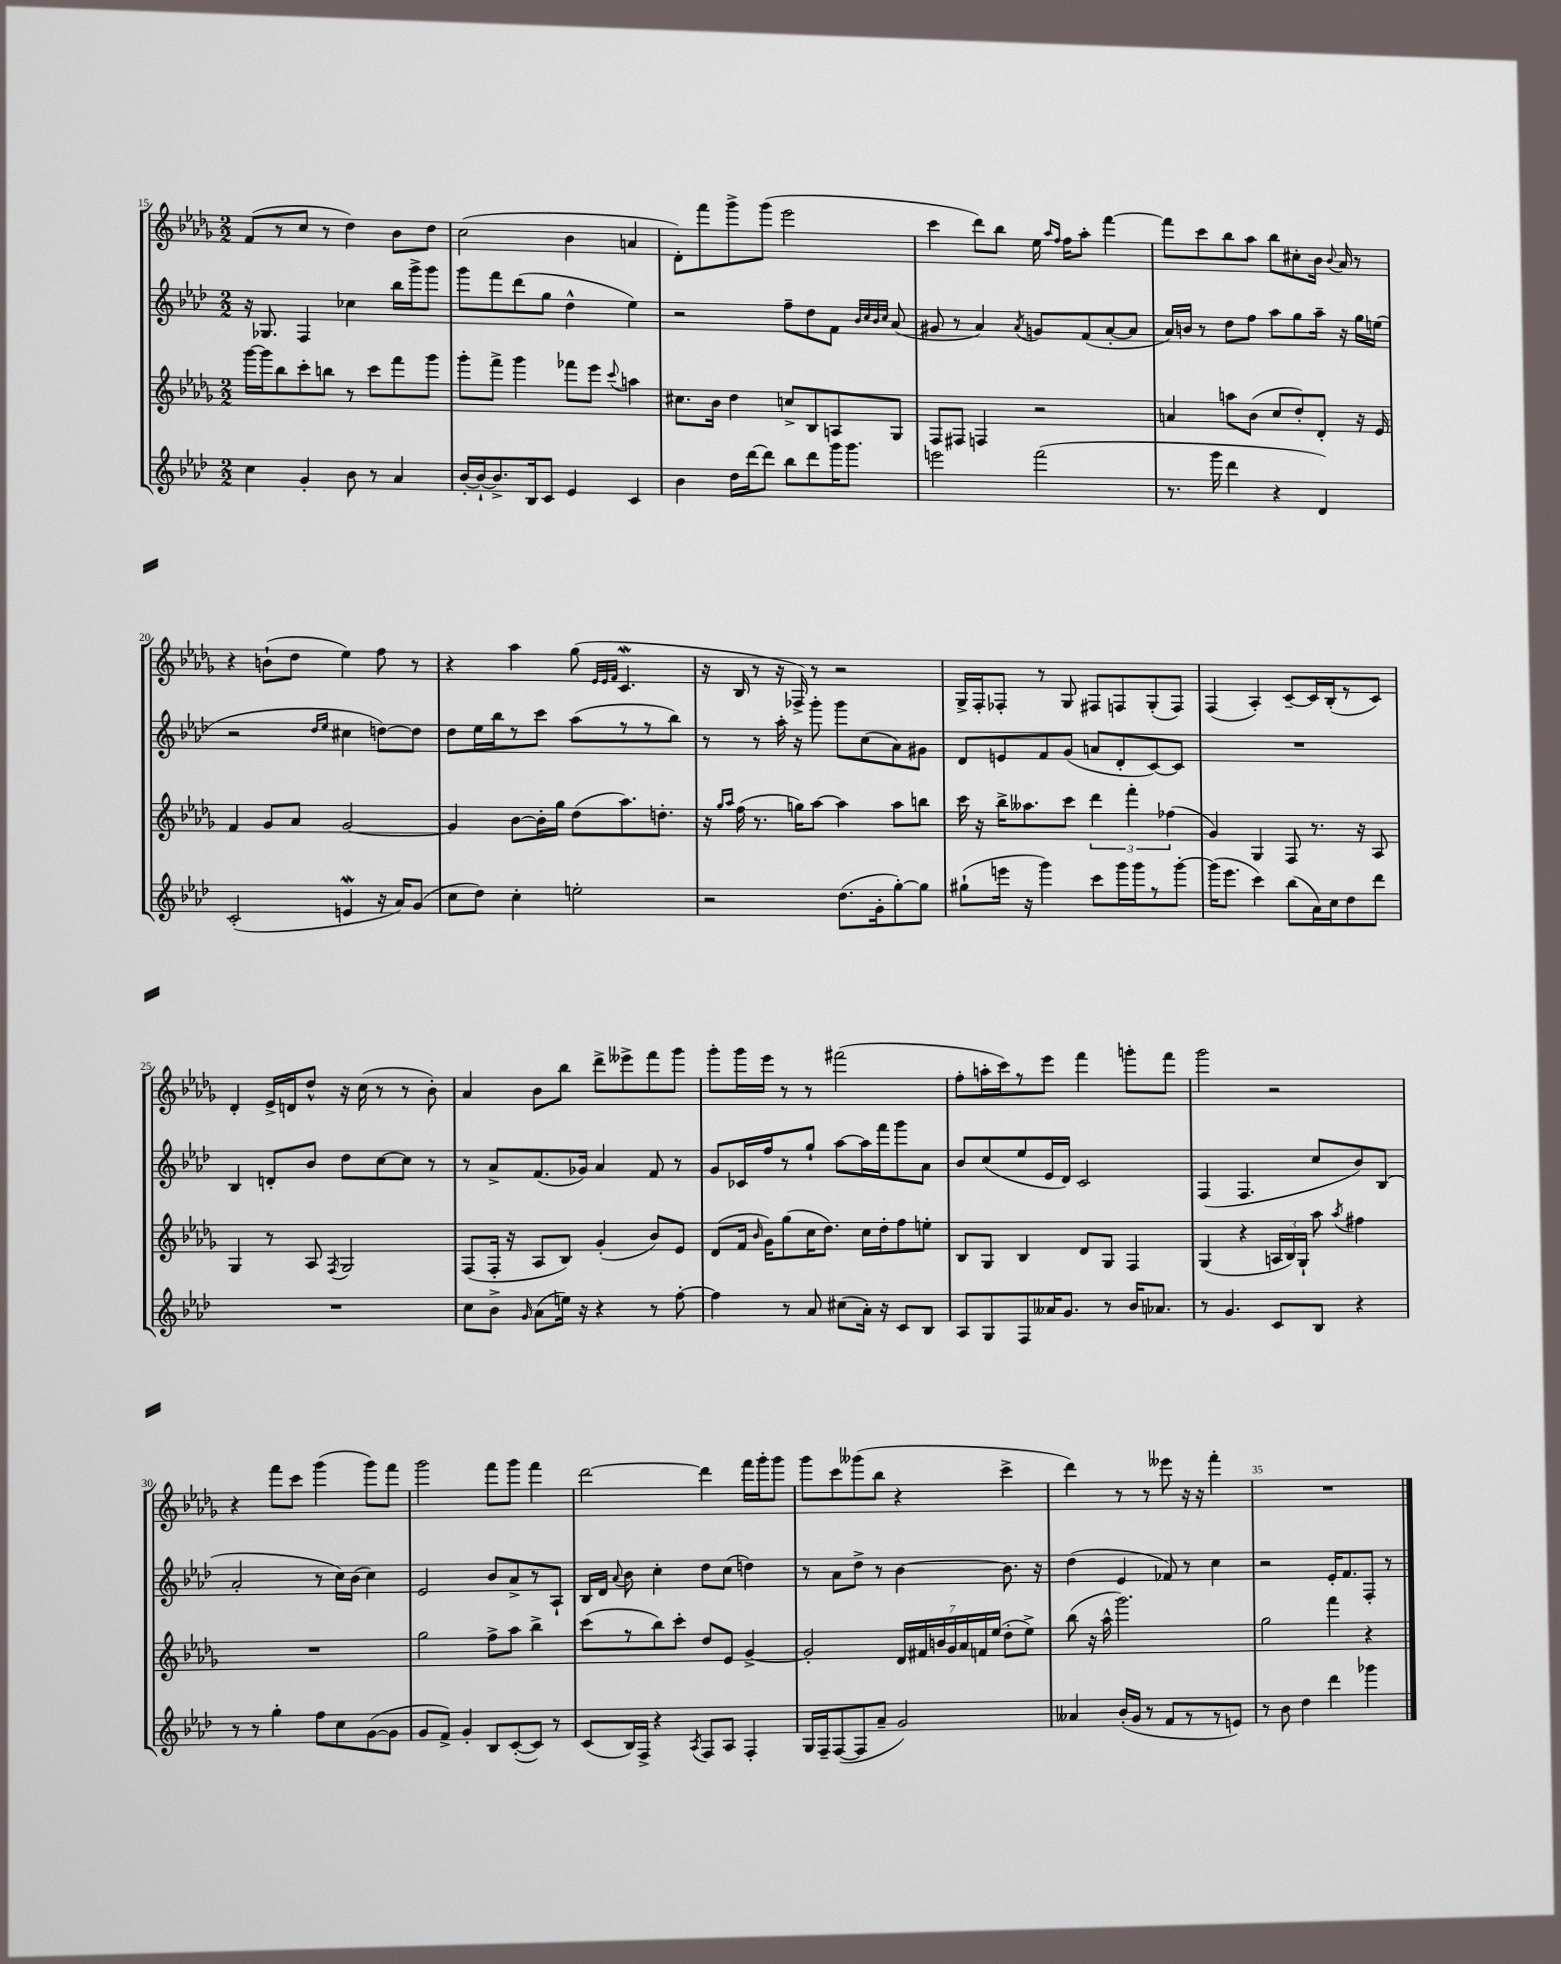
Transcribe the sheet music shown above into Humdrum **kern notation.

**kern	**kern	**kern	**kern
*staff4	*staff3	*staff2	*staff1
*clefG2	*clefG2	*clefG2	*clefG2
*k[b-e-a-d-]	*k[b-e-a-d-g-]	*k[b-e-a-d-]	*k[b-e-a-d-g-]
*M2/2	*M2/2	*M2/2	*M2/2
4cc\	[16ggg-\LL	16r	(8f/L
.	16ggg-\]J	8.G-/	.
.	8bb-\	.	8r
4g'/	8ccc'\	4F/	8cc/J
.	8bb\J	.	8r
8b-\	8r	4cc-\	4dd-\)
8r	8ccc\L	.	.
4a-/	8fff\	16bb-\LL	8b-\L
.	.	16ggg^\J	.
.	8ggg-\J	8ggg\J	8dd-\J
=	=	=	=
[16b-'/LL	8ggg-'\L	8ggg\L	(2cc\
16b-`/_J	.	.	.
8.b-^/]	8fff^\J	8fff\	.
.	4ggg-\	(8ddd-\	.
16B-/k	.	.	.
8c/J	.	8gg\J	.
4e-/	8fff-\L	4dd-^^\	4b-\
.	8eee-\J	.	.
.	8qqccc/	.	.
4c/	4aa\	4ee-\)	4a/
=	=	=	=
4b-\	8.cc#\L	2r	8d-'\L)
.	.	.	8fff\
.	16b-\Jk	.	.
16dd-\LL	4dd-\	.	8ggg-^\
[16ddd-\J	.	.	.
8ddd-\]J	.	.	(8ggg-\J
8bb-\L	8cc^/L	8ff~\L	2eee-\
8ddd-\	8B-/	8dd-\	.
16ggg\K	8A/	8f\J	.
8.ggg\J	.	.	.
.	.	32qqb-/LLL	.
.	.	32qqcc/	.
.	.	32qqb-/	.
.	.	32qqcc/JJJ	.
.	8G-/J	(8a-/	.
=	=	=	=
2eee\	8F/L	8g#/	4ccc\
.	8F#/J	8r	.
.	4F/	4a-/)	8ddd-\L)
.	.	.	8bb-\J
.	.	8qa-/	.
(2fff\	2r	8g/L	16ee-\
.	.	.	16qqaa-/LL
.	.	.	16qqff/JJ
.	.	.	16ff\LK
.	.	(8f/	8aa-'\J
.	.	[8a-'/	[4fff\
.	.	8a-/]J	.
=	=	=	=
8.r	4a/	16a-/LL)	8fff\]L
.	.	16b/JJ	.
.	.	8r	8ccc\
16ggg\	.	.	.
4ddd-\	8aa\L	8dd-\L	8bb-\
.	(8b-\J	8ff\J	8aa-\J
4r	8cc/L	8aa-\L	8bb-\L
.	8dd-'/)	8gg\	8cc#'\
4d-/)	8d-'/J	16aa-~\Jk	16b-\Jk
.	.	.	8qqb-/
.	.	16r	16a-/
.	16r	16gg\LL	8r
.	16e-/	(16ee\JJ	.
=	=	=	=
(2c'/	4f/	2r	4r
.	8g-/L	.	(8b`\L
.	8a-/J	.	8dd-\J
.	.	16qqdd-/LL	.
.	.	16qqee-/JJ	.
4e/	[2g-/	4cc#\	4ee-\)
16r	.	[8dd\L)	8ff\
16a-/LK)	.	.	.
(8g/J	.	8dd\]J	8r
=	=	=	=
8cc\L	4g-/]	8dd-\L	4r
8dd-\J)	.	16ee-\L	.
.	.	16bb-\J	.
4cc'\	[8b-\L	8r	4aa-\
.	16b-'\]L	8ccc\J	.
.	16gg-\JJ	.	.
2ee'\	(8dd-\L	(8aa-\L	(8gg-\
.	.	.	32qqe-/LLL
.	.	.	32qqe-/
.	.	.	32qqf/JJJ
.	8.aa-\)	8r	4.c/
.	.	8r	.
.	8.dd'\J	.	.
.	.	8bb-\J)	.
=	=	=	=
2r	16r	8r	16r
.	16qqgg-/LL	.	.
.	16qqaa-/JJ	.	.
.	(16ff\	.	16B-/
.	8.r	8r	8r
.	.	16aa-'\	16r
.	16gg\LK)	16r	16F-^/)
.	[8aa-\J	8ggg'\	8r
(8.dd-\L	4aa-\]	8ggg\L	2r
.	.	(8cc\	.
16g'\k	.	.	.
[8gg'\)	8aa-\L	8a-\)	.
8gg\]J	8bb\J	8g#\J	.
=	=	=	=
(8gg#`\L	16ccc\	8d-/L	16G-^/LL
.	16r	.	16F'/J
16eee\Jk	16bb-^\LK	8e/	8F-'/J
16r	8.aa--\	.	.
4ggg\)	.	8f/	8r
.	8ccc\J	(8g/J	8G-/
8ccc\L	6ddd-\	8a/L	8F#/L
16ggg\L	.	8d-'/	8F/
.	6fff'\	.	.
16ggg\J	.	.	.
8r	.	[8c/)	(8G-'/
.	(6ff-\	.	.
[8ggg'\J	.	8c/]J	8F/J)
=	=	=	=
(16ggg\]LK	4g-/)	1r	(4F/
8.eee-\J	.	.	.
4ccc\)	4G-/	.	4A-'/)
(8bb-\L	8F/	.	[8c~/L
16a-\L)	8.r	.	16c/]L
16cc\J	.	.	(16B-'/J
8dd-\	.	.	8r
.	16r	.	.
8ddd-\J	8A-/	.	8c/J)
=	=	=	=
1r	4G-/	4B-/	4d-'/
.	8r	8d'/L	16e-^/LL
.	.	.	16d/J
.	8A-/	8b-/J	8dd-^^/J
.	8qF/	.	.
.	2G-/	8dd-\L	16r
.	.	.	(16cc\
.	.	[8cc\	8r
.	.	8cc\]J	8r
.	.	8r	8b-'\)
=	=	=	=
8cc\L	(8F/L	8r	4a-/
8b-^\J	16F'/Jk	8a-^/L	.
.	16r	.	.
16qqg/	.	.	.
(8a-\L	8A-/L	(8.f/	8b-\L
16ee\Jk)	8B-/J)	.	8bb-\J
16r	.	16g-/Jk)	.
4r	(4g-'/	4a-/	8ddd-^\L
.	.	.	8eee--^\
8r	8b-/L)	8f/	8fff\
[8ff'\	8e-/J	8r	8ggg-\J
=	=	=	=
4ff\]	(8d-/L	8g/L	8ggg-'\L
.	16f/Jk	16c-/L	16ggg-\L
.	16qqb-/	.	.
.	16g-\LK)	16ff/J	16eee-\JJ
8r	(8gg-\	8r	8r
8a-/	16cc\K	8gg`/J	8r
.	8.dd-\J)	.	.
(8cc#\L	.	[8aa-\L	(2fff#\
16a-'\Jk)	16cc\LL	16aa-\]L	.
16r	16dd-'\J	16fff\J	.
8c/L	8ff\	8ggg\	.
8B-/J	8ee'\J	8a-\J	.
=	=	=	=
8A-/L	8B-/L	8b-/L	8ff'\L
8G/	8G-/J	(8cc/	16aa'\L
.	.	.	16ccc\J)
8F/	4B-/	8ee-/	8r
16a--/K	.	16e-/L	8eee-\J
8.g/J	.	16d-/JJ)	.
.	8d-/L	2c/	4fff\
8r	8G-/J	.	.
16b-/LK	4F/	.	8ggg'\L
8.a-/J	.	.	.
.	.	.	8fff\J
=	=	=	=
8r	(4G-/	(4F/	2ggg-\
4.g/	.	.	.
.	4r	4.F/	.
8c/L	24A/LL	.	2r
.	24B-/)	.	.
.	24G-`/JJ	.	.
8B-/J	8aa-\	8cc/L	.
.	8qaa-/	.	.
4r	4ff#\	8b-/)	.
.	.	(8B-/J	.
=	=	=	=
8r	1r	2a-'/	4r
8r	.	.	.
4gg'\	.	.	8fff\L
.	.	.	8ccc\J
8ff\L	.	8r	(4ggg-\
8cc\	.	16cc\LL)	.
.	.	(16b-\JJ	.
([8g\	.	4cc\)	8ggg-\L)
8g\]J	.	.	8fff\J
=	=	=	=
8g/L	2gg-\	2e-/	2ggg-\
8f^/J)	.	.	.
4g'/	.	.	.
8B-/L	8ff^\L	8b-/L	8fff\L
([8c'/	8aa-\J	8a-^/	8ggg-\J
8c/]J)	4bb-^\	8r	4fff\
8r	.	8A-`/J	.
=	=	=	=
(8c/L	(8ccc\L	16B-/LL	[2ddd-\
.	.	16d-/JJ	.
.	.	8qqa-/	.
16B-/L)	8r	8b-\	.
16F^/JJ	.	.	.
4r	8bb-\)	4cc'\	.
.	8ccc'\J	.	.
8qA-/	.	.	.
8F/L	8dd-/L	8dd-\L	4ddd-\]
8A-/J	8e-/J	(8cc\J	.
4F'/	[4g-^/	4dd\)	16fff\LL
.	.	.	16ggg-'\J
.	.	.	8ggg-\J
=	=	=	=
16G/LL	2g-'/]	8r	8ggg-\L
16F~/J	.	.	.
([8F/	.	8a-\L	8ccc\
8F/]	.	8dd-^\J	(8ggg--\
8a-~/J	.	8r	8bb-\J
2g/)	28d-/LL	[4b-\	4r
.	28f#/	.	.
.	28b/	.	.
.	28g-/	.	.
.	28a-/	.	.
.	28f/	.	.
.	(28ee-/JJ	.	.
.	8dd-'\L	8.b-\]	4ccc^\
.	8ee-^\J)	.	.
.	.	16r	.
=	=	=	=
4a--/	(8bb-\	(4dd-\	4ddd-\)
.	16r	.	.
.	16aa-^^\	.	.
(16b-'/LL	2.ggg-\)	4e-/	8r
16g/JJ	.	.	.
8r	.	.	8r
8f/L	.	8f-/)	8eee--\
8r	.	8r	16r
.	.	.	16r
8r	.	4cc\	4fff'\
8e/J)	.	.	.
=	=	=	=
8r	2gg-\	2r	1r
8b-\	.	.	.
4dd-\	.	.	.
4ddd-\	4fff\	16e-'/LK	.
.	.	8.f/	.
4ggg-\	4r	8F'/J	.
.	.	8r	.
==	==	==	==
*-	*-	*-	*-
